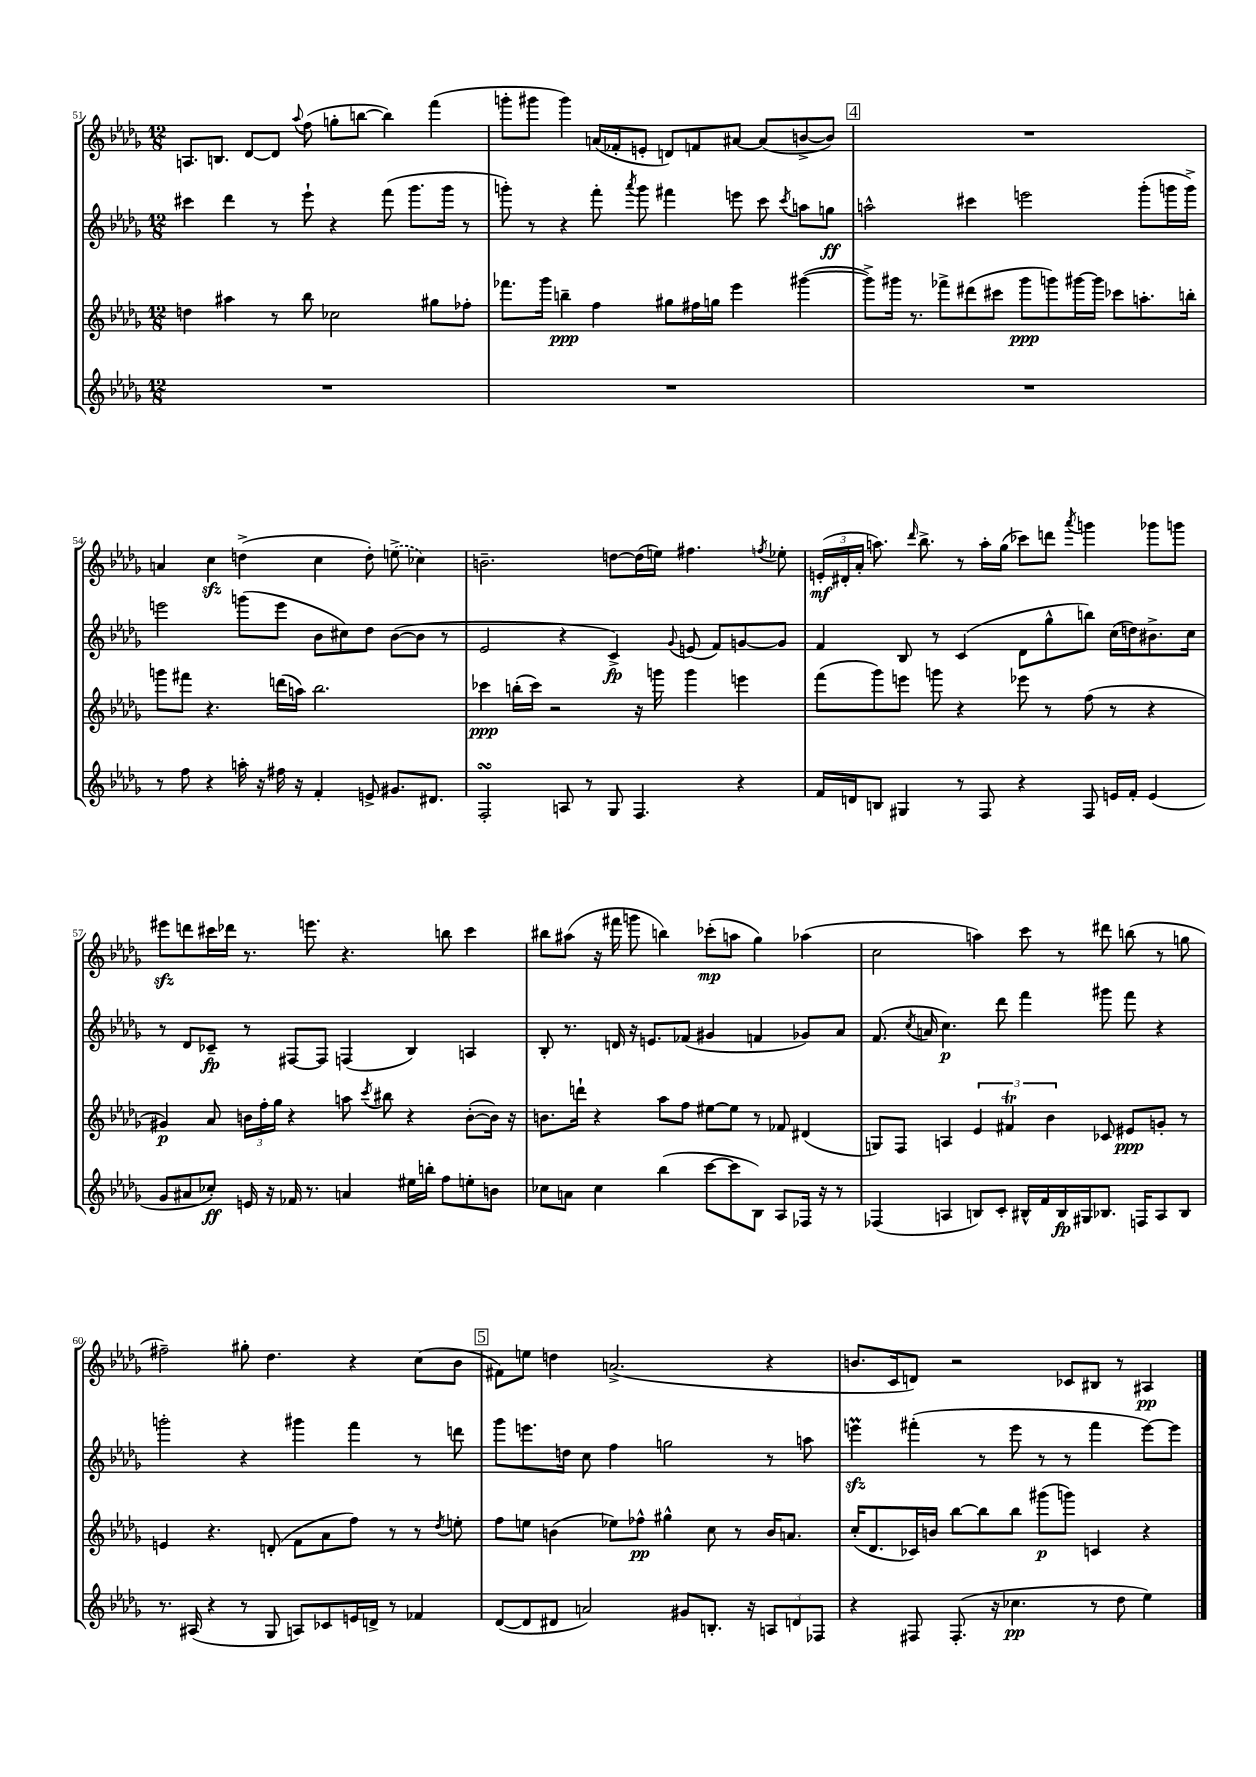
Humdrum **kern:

**kern	**kern	**kern	**kern
*staff4	*staff3	*staff2	*staff1
*clefG2	*clefG2	*clefG2	*clefG2
*k[b-e-a-d-g-]	*k[b-e-a-d-g-]	*k[b-e-a-d-g-]	*k[b-e-a-d-g-]
*M12/8	*M12/8	*M12/8	*M12/8
1.r	4dd\	4ccc#\	8.A/L
.	.	.	8.B/J
.	4aa#\	4ddd-\	.
.	.	.	[8d-/L
.	8r	8r	8d-/]J
.	.	.	8qqaa-/
.	8bb-\	8eee-`\	(8ff\
.	2cc-\	4r	8gg'\L
.	.	.	[8bb\J
.	.	(8fff\	4bb\])
.	.	8.ggg-\L	.
.	8gg#\L	.	(4fff\
.	.	16ggg-\Jk	.
.	8ff-'\J	8r	.
=	=	=	=
1.r	8.fff-\L	8ggg'\)	8ggg'\L
.	.	8r	8ggg#\J
.	16ggg-\Jk	.	.
.	4bb~\	4r	4ggg#\)
.	4ff\	8fff'\	(16a/LL
.	.	.	16f-'/J
.	.	8qaaa-/	.
.	.	8ggg\	8e'/J
.	8gg#\L	4fff#\	8d/L)
.	16ff#\L	.	8f/
.	16gg\JJ	.	.
.	4eee-\	8eee\	[8a#/J
.	.	8ccc\	(8a#/]L
.	.	8qccc/	.
.	([4ggg#\	8aa\L	[8b^/
.	.	8gg\J	8b/]J)
=	=	=	=
1.r	8ggg#^\]L)	2aa^^\	1.r
.	16ggg#\Jk	.	.
.	8.r	.	.
.	8fff-^\L	.	.
.	(8ddd#\	4ccc#\	.
.	8ccc#\J	.	.
.	8ggg#\L	2eee\	.
.	8ggg\)	.	.
.	[16ggg#\L	.	.
.	16ggg#\]JJ	.	.
.	8ccc-\L	.	.
.	8.aa'\	(8ggg-'\L	.
.	.	16ggg\L	.
.	16bb'\Jk	16ggg^\JJ)	.
=	=	=	=
8r	8ggg\L	2eee\	4a/
8ff\	8fff#\J	.	.
4r	4.r	.	4cc\
16aa'\	.	(8ggg\L	(4dd^\
16r	.	.	.
16ff#\	(16ddd\LL	8eee\J	.
16r	16aa\JJ)	.	.
4f'/	2.bb-\	8b-\L	4cc\
.	.	8cc#\)	.
8e^/	.	8dd-\J	8dd'\)
8.g#/L	.	([8b-\L	(8ee^\
.	.	8b-\]J	4cc-\)
8.d#/J	.	.	.
.	.	8r	.
=	=	=	=
2F'/	4ccc-\	2e-/	2.b~\
.	(16bb'\LL	.	.
.	16ccc-\JJ)	.	.
.	2r	.	.
8A/	.	4r	.
8r	.	.	.
8G-/	.	4c^/)	[8dd\L
4.F/	16r	.	(16dd\]L
.	16ggg\	.	16ee\JJ)
.	.	8qqg-/	.
.	4ggg\	(8e/	4.ff#\
.	.	8f/L)	.
4r	4eee\	[8g/	.
.	.	.	8qff/
.	.	8g/]J	8ee-'\
=	=	=	=
16f/LL	(8fff\L	4f/	(24e'/LL
.	.	.	24d#'/
16d/J	.	.	.
.	.	.	24a-'/JJ
8B/J	8ggg-\)	.	8.aa\)
4G#/	8eee\J	8B-/	.
.	.	.	16qqddd-/
.	.	.	8.bb-^\
.	8ggg\	8r	.
8r	4r	(4c/	8r
8F/	.	.	16aa'\LL
.	.	.	(16gg-\JJ
4r	8eee-\	8d-\L	8ccc-\L)
.	8r	8gg-^^\	8ddd\J
.	.	.	8qaaa-/
8F/	(8ff\	8bb\J)	4ggg\
16e/LL	8r	(16cc\LL	.
16f'/JJ	.	16dd\J)	.
(4e/	4r	8.b#^\	8ggg-\L
.	.	.	8ggg\J
.	.	16cc\Jk	.
=	=	=	=
8g-/L	4g#/)	8r	8eee#\L
8a#/	.	8d-/L	8ddd\
8cc-'/J)	8a-/	8c-~/J	16ccc#\L
.	.	.	16ddd-\JJ
16e/	24b\LL	8r	8.r
.	24ff'\	.	.
16r	.	.	.
.	24gg-\JJ	.	.
16f-/	4r	[8F#/L	.
8.r	.	.	8.eee\
.	.	8F#/]J	.
4a/	8aa\	(4F/	4.r
.	8qccc/	.	.
.	8bb#\	.	.
16ee#\LL	4r	4B-/)	.
16bb'\JJ	.	.	.
8ff\L	.	.	8bb\
8ee'\	([8b'\L	4A/	4ccc#\
8b\J	16b\]Jk)	.	.
.	16r	.	.
=	=	=	=
8cc-\L	8.b\L	8B-'/	8bb#\L
8a\J	.	8.r	(8aa#\J
.	16ddd`\Jk	.	.
4cc-\	4r	.	16r
.	.	16d/	16fff#\
.	.	16r	8ggg\
.	.	8.e/L	.
(4bb-\	8aa-\L	.	4bb\)
.	8ff\J	(8f-/J	.
[8ccc\L	[8ee#\L	4g#/	(8ccc-'\L
8ccc\]	8ee#\]J	.	8aa\J
8B-\J)	8r	4f/	4gg-\)
8A-/L	8f-/	.	.
16F-/Jk	(4d#/	8g-/L)	(4aa-\
16r	.	.	.
8r	.	8a-/J	.
=	=	=	=
(4F-/	8G/L)	(8.f/	2cc\
.	8F/J	.	.
.	.	8qcc/	.
.	.	16a/	.
4A/	4A/	4.cc\)	.
8B/L)	6e-/	.	4aa\)
8c'/J	.	8ddd-\	.
.	6f#/	.	.
16B#^^/LL	.	4fff\	8ccc\
16f/	.	.	.
.	6b-\	.	.
16B#/	.	.	8r
16G#/J	.	.	.
8.B-/J	8c-/	8ggg#\	8ddd#\
.	8e#/L	8fff\	(8bb\
16F/LK	.	.	.
8A/	8g'/J	4r	8r
8B-/J	8r	.	8gg\
=	=	=	=
8.r	4e/	2ggg'\	2ff#~\)
(16A#/	.	.	.
4r	4.r	.	.
8r	.	4r	8gg#'\
8G-/	(8d'/	.	4.dd-\
8A/L)	8f\L	4ggg#\	.
8c-/	8a-\	.	.
16e/L	8ff\J)	4fff\	4r
16d^/JJ	.	.	.
8r	8r	.	.
4f-/	8r	8r	(8cc\L
.	8qdd-/	.	.
.	8ee'\	8ddd\	8b-\J
=	=	=	=
([8d-/L	8ff\L	8ggg-\L	8f#\L)
8d-/]	8ee\J	8.eee\	8ee\J
8d#/J	(4b\	.	4dd\
.	.	16dd\Jk	.
2a/)	.	8cc\	.
.	8ee-\L)	4ff\	(2.a^/
.	8ff-^^\J	.	.
.	4gg#^^\	2gg\	.
8g#/L	.	.	.
8.B'/J	8cc\	.	.
.	8r	.	.
16r	.	.	.
12A/L	16b/LK	8r	4r
.	8.a/J	.	.
12d/	.	.	.
.	.	8aa\	.
12F-/J	.	.	.
=	=	=	=
4r	(16cc'/LK	4eee\	8.b/L
.	8.d-/	.	.
.	.	.	16c/k
8F#/	16c-/L)	(4fff#'\	8d/J)
.	16b/JJ	.	.
(8.F#'/	[8bb-\L	.	2r
.	8bb-\]	8r	.
16r	.	.	.
4.cc-\	8bb-\J	8eee\	.
.	(8ggg#\L	8r	.
.	8ggg\J)	8r	8c-/L
8r	4c/	4fff#\	8B#/J
8dd-\	.	.	8r
4ee-\)	4r	[8eee\L)	4A#/
.	.	8eee\]J	.
==	==	==	==
*-	*-	*-	*-
